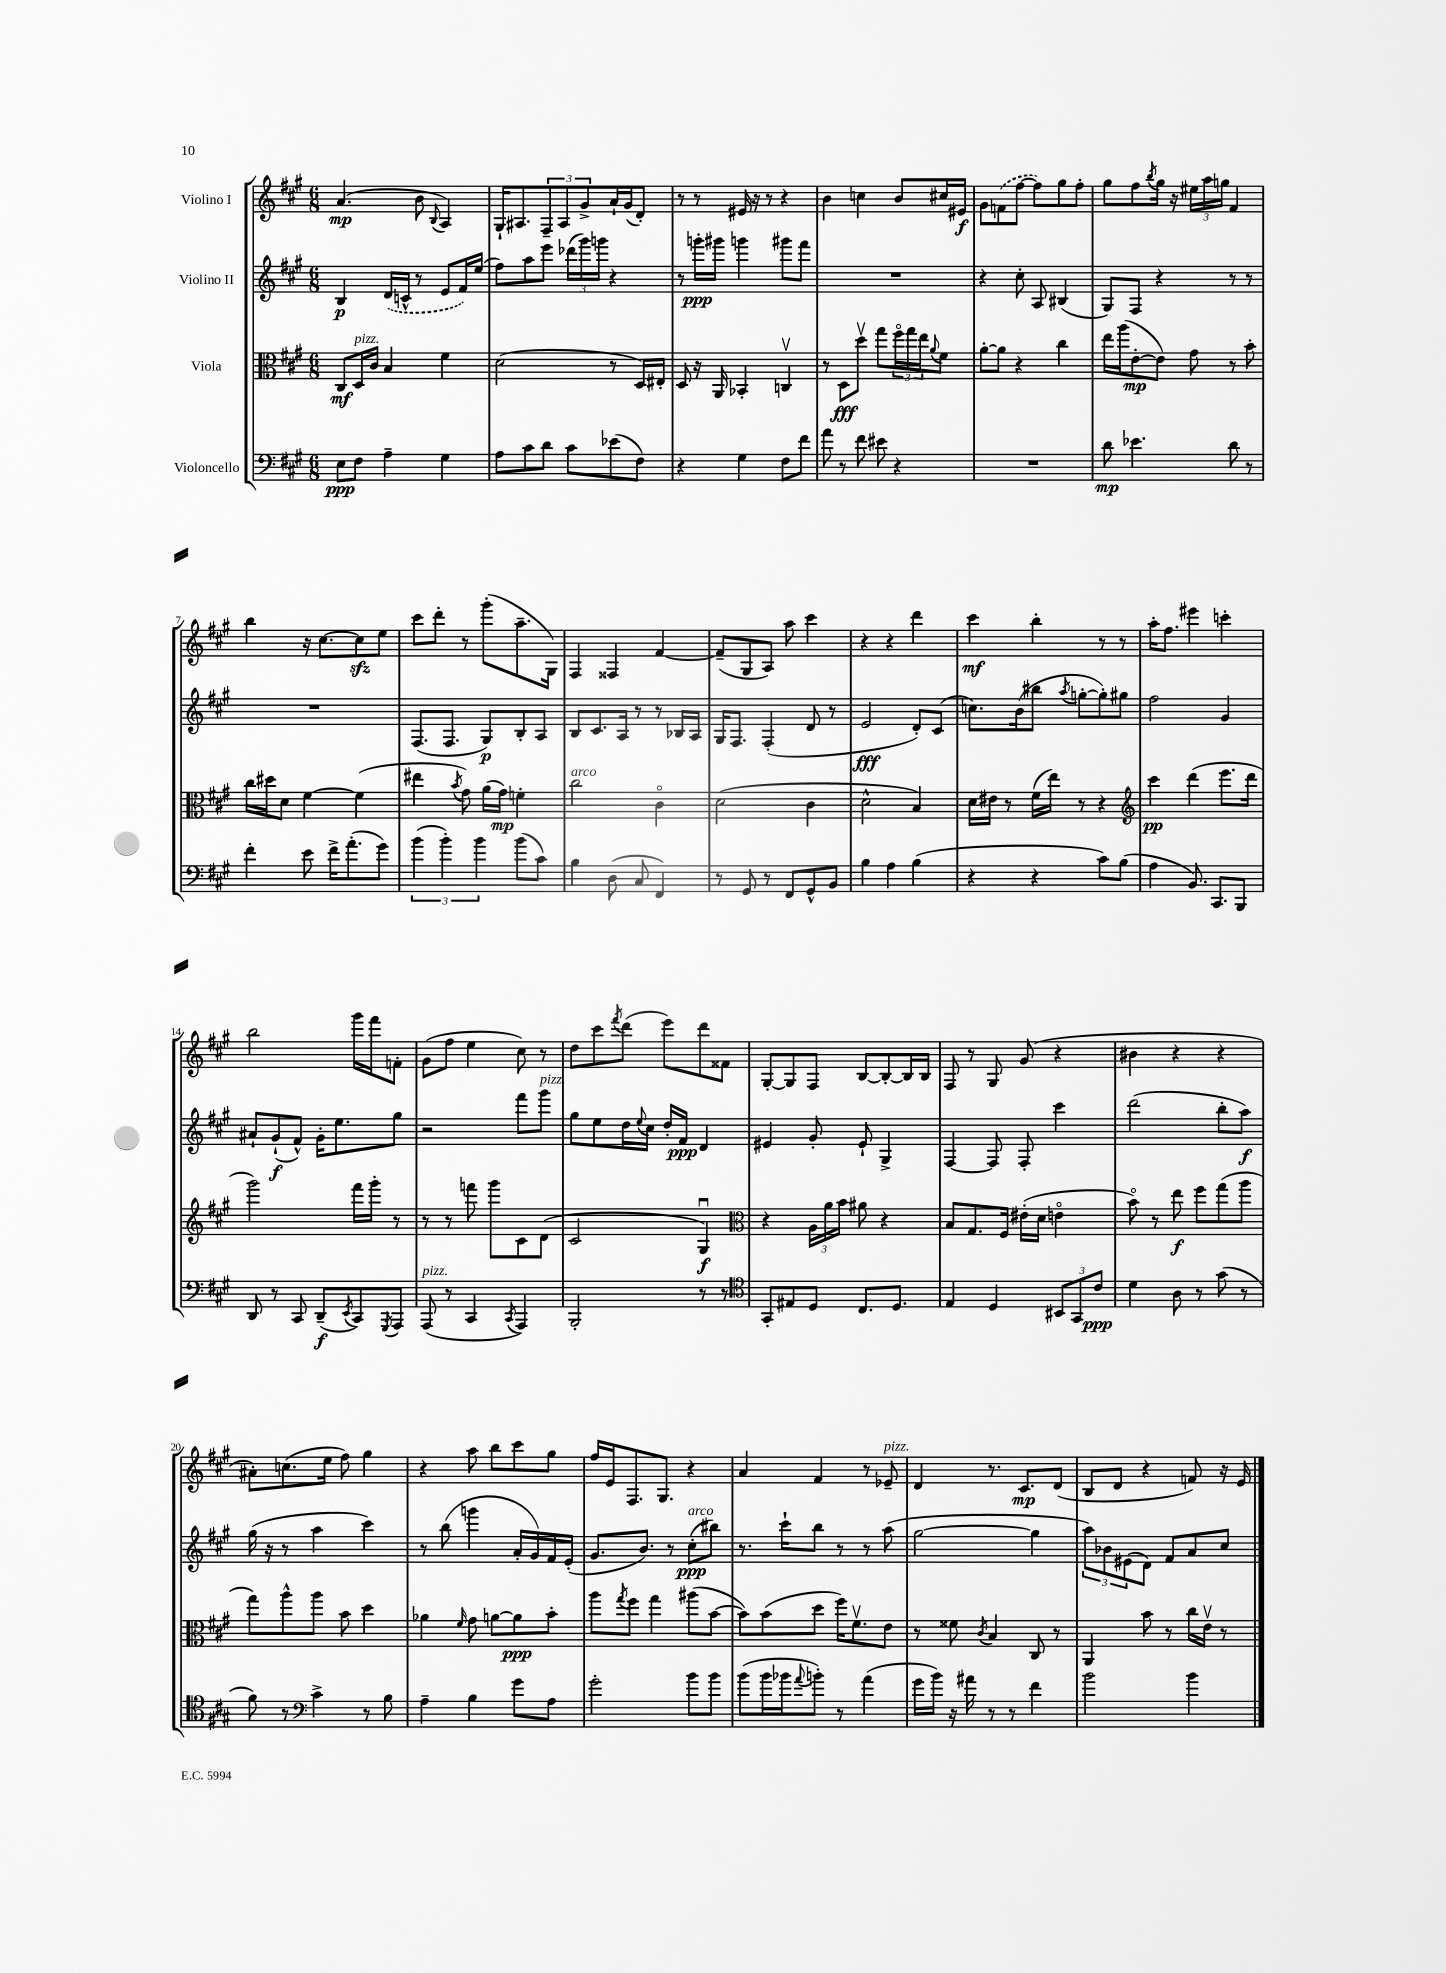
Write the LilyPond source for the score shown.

<<
\new StaffGroup <<
\new Staff = "s0" \with { instrumentName = "Violino I" } {
    \clef treble \key a \major \numericTimeSignature \time 6/8
    a'4.\mp( b'8 \appoggiatura { b8 } a4) |
    gis16-! ais8. \tuplet 3/2 { fis8-- ais8 gis'8-> } a'16-! gis'16( d'8-.) |
    r8 r8 eis'16 r16 r8 r4 |
    b'4 c''4 b'8 cis''16 eis'16\f |
    gis'8 \once \slurDashed f'8( fis''8~ fis''8) gis''8 fis''8-. |
    gis''8 fis''8 \acciaccatura { b''8 } gis''16 r16 \tuplet 3/2 { eis''16 a''16 g''16 } fis'4 |
    b''4 r16 cis''8.~ cis''8\sfz e''8 |
    cis'''8 d'''8-. r8 gis'''8-.( a''8.-- gis16) |
    fis4 fisis4 fis'4~ |
    fis'8--( gis8 a8) a''8 cis'''4 |
    r4 r4 d'''4 |
    cis'''4\mf b''4-. r8 r8 |
    a''16-. fis''8. eis'''4 c'''4-. |
    b''2 gis'''16 fis'''16 f'8-. |
    gis'8( fis''8 e''4 cis''8) r8 |
    d''8 cis'''8 \acciaccatura { fis'''8 } d'''8( e'''8) d'''8 fisis'8 |
    gis8~-. gis8 fis8 b8~ b8~-. b16 b16 |
    fis8 r8 gis8 gis'8( r4 |
    bis'4 r4 r4 |
    ais'8-.) c''8.( e''16 fis''8) gis''4 |
    r4 a''8 b''8 cis'''8 gis''8 |
    fis''16 e'16 fis8. gis8. r4 |
    a'4 fis'4 r8 ees'8--^\markup { \italic "pizz." } |
    d'4 r8. cis'8.\mp d'8( |
    b8 d'8 r4 f'8) r16 e'16 \bar "|." |
}
\new Staff = "s1" \with { instrumentName = "Violino II" } {
    \clef treble \key a \major \numericTimeSignature \time 6/8
    b4\p \once \slurDashed d'16( c'16-^ r8 e'8 fis'16) e''16( |
    fis''8) a''8 e'''8 \tuplet 3/2 { des'''16( gis'''16) g'''16 } r4 |
    r8 g'''16-.\ppp gis'''16 g'''4 gis'''8 fis'''8 |
    R2. |
    r4 cis''8-. a8 bis4( |
    gis8) fis8 r4 r8 r8 |
    R2. |
    fis8.( fis8. gis8\p) b8-. a8 |
    b8 cis'8. a16 r8 r8 bes16 a16 |
    gis16 fis8. fis4-.( d'8 r8 |
    e'2\fff d'8-.) cis'8( |
    c''8.) b'16( bis''8 \acciaccatura { a''8 } g''8~-. g''8-.) gis''8 |
    fis''2 gis'4 |
    ais'8-! gis'8-!\f( fis'8-^) gis'16-. e''8. gis''8 |
    r2 fis'''8 gis'''8^\markup { \italic "pizz." } |
    gis''8 e''8 d''16 \appoggiatura { e''8 } cis''16 d''16-. fis'16\ppp d'4 |
    eis'4 gis'8-. eis'8-! gis4-> |
    fis4~ fis8 fis8-. cis'''4 |
    d'''2( b''8-. a''8\f) |
    gis''16( r16 r8 a''4 cis'''4) |
    r8 b''8( g'''4 a'16-. gis'16) fis'16 e'16-.( |
    gis'8. b'8.) r8 cis''8-.\ppp^\markup { \italic "arco" }( bis''8) |
    r8. cis'''16-! b''8 r8 r8 a''8( |
    gis''2~ gis''4 |
    \tuplet 3/2 { a''8) bes'8 eis'8( } d'8) fis'8 a'8 cis''8 \bar "|." |
}
\new Staff = "s2" \with { instrumentName = "Viola" } {
    \clef alto \key a \major \numericTimeSignature \time 6/8
    cis8\mf d16^\markup { \italic "pizz." } cis'16 b4 fis'4 |
    d'2( r8 d16) eis16-. |
    d8 r16 a,16 bes,4-. c4\upbow |
    r8 d8\fff d''8\upbow gis''8 \tuplet 3/2 { fis''16\flageolet gis''16 e''16 } \appoggiatura { a'8 } fis'8 |
    a'8~-. a'8 r4 cis''4 |
    e''16 a''16( e'8~-.\mp e'8) gis'8 r8 b'8-. |
    cis''16 dis''16 d'8 fis'4~ fis'4( |
    eis''4 \acciaccatura { b'8 } gis'8) a'16( gis'16\mp) f'4-. |
    cis''2^\markup { \italic "arco" } cis'4\flageolet |
    d'2( cis'4 |
    d'2-^ b4) |
    d'16 eis'16 r8 fis'16( e''16) r8 r4 |
    \clef treble cis'''4\pp d'''4( e'''8. d'''16 |
    gis'''2) fis'''16 gis'''16-. r8 |
    r8 r8 f'''8 gis'''8 cis'8 d'8( |
    cis'2 gis4\downbow\f) |
    \clef alto r4 \tuplet 3/2 { a16 a'16 b'16 } ais'8 r4 |
    b8 gis8. fis16 eis'16-.( d'16 e'4\flageolet |
    b'8\flageolet) r8 e''8\f fis''8 gis''8( a''8 |
    gis''8) a''8-^ a''8 b'8 d''4 |
    aes'4 \grace { fis'16 } gis'8 a'8~ a'8\ppp b'8-. |
    a''8 \acciaccatura { gis''8 } fis''8 gis''4 ais''8( b'8~ |
    b'8) b'8( d''8 fis''16) fis'8.\upbow e'8 |
    r8 fisis'8 \acciaccatura { cis'8 } b4 cis8 r8 |
    a,4 b'8 r8 cis''16 e'16\upbow r8 \bar "|." |
}
\new Staff = "s3" \with { instrumentName = "Violoncello" } {
    \clef bass \key a \major \numericTimeSignature \time 6/8
    e8\ppp fis8 a4-- gis4 |
    a8 cis'8 d'8 cis'8 ees'8( fis8) |
    r4 gis4 fis8 fis'8 |
    a'8 r8 fis'8 eis'8 r4 |
    R2. |
    d'8\mp ees'4. d'8 r8 |
    fis'4-. e'8 fis'16-> a'8.-.( gis'8) |
    \tuplet 3/2 { b'4( b'4-.) b'4 } b'8( cis'8) |
    b4 d8( cis8 fis,4) |
    r8 gis,8 r8 fis,8 gis,8-^ b,8 |
    b4 a4 b4( |
    r4 r4 cis'8) b8( |
    a4 b,8.) cis,8. b,,8 |
    d,8 r8 cis,8 d,8--\f( \acciaccatura { e,8 } cis,8) \acciaccatura { gis,,8 } a,,8 |
    a,,8^\markup { \italic "pizz." }( r8 cis,4 \acciaccatura { cis,8 } a,,4) |
    b,,2-. r8 r8 |
    \clef tenor gis,8-. eis8 d8 cis8. d8. |
    e4 d4 \tuplet 3/2 { bis,8 gis,8 cis'8\ppp } |
    d'4 a8 r8 gis'8( r8 |
    fis'8) r8 \clef bass cis'4-> r8 b8 |
    a4-- b4 gis'8 a8 |
    gis'2-. b'8 b'8 |
    b'8( b'16 bes'16 \appoggiatura { a'8 } b'8-.) r8 a'4( |
    gis'16 b'16) r16 ais'16 r8 r8 fis'4 |
    b'2 b'4 \bar "|." |
}
>>
>>
